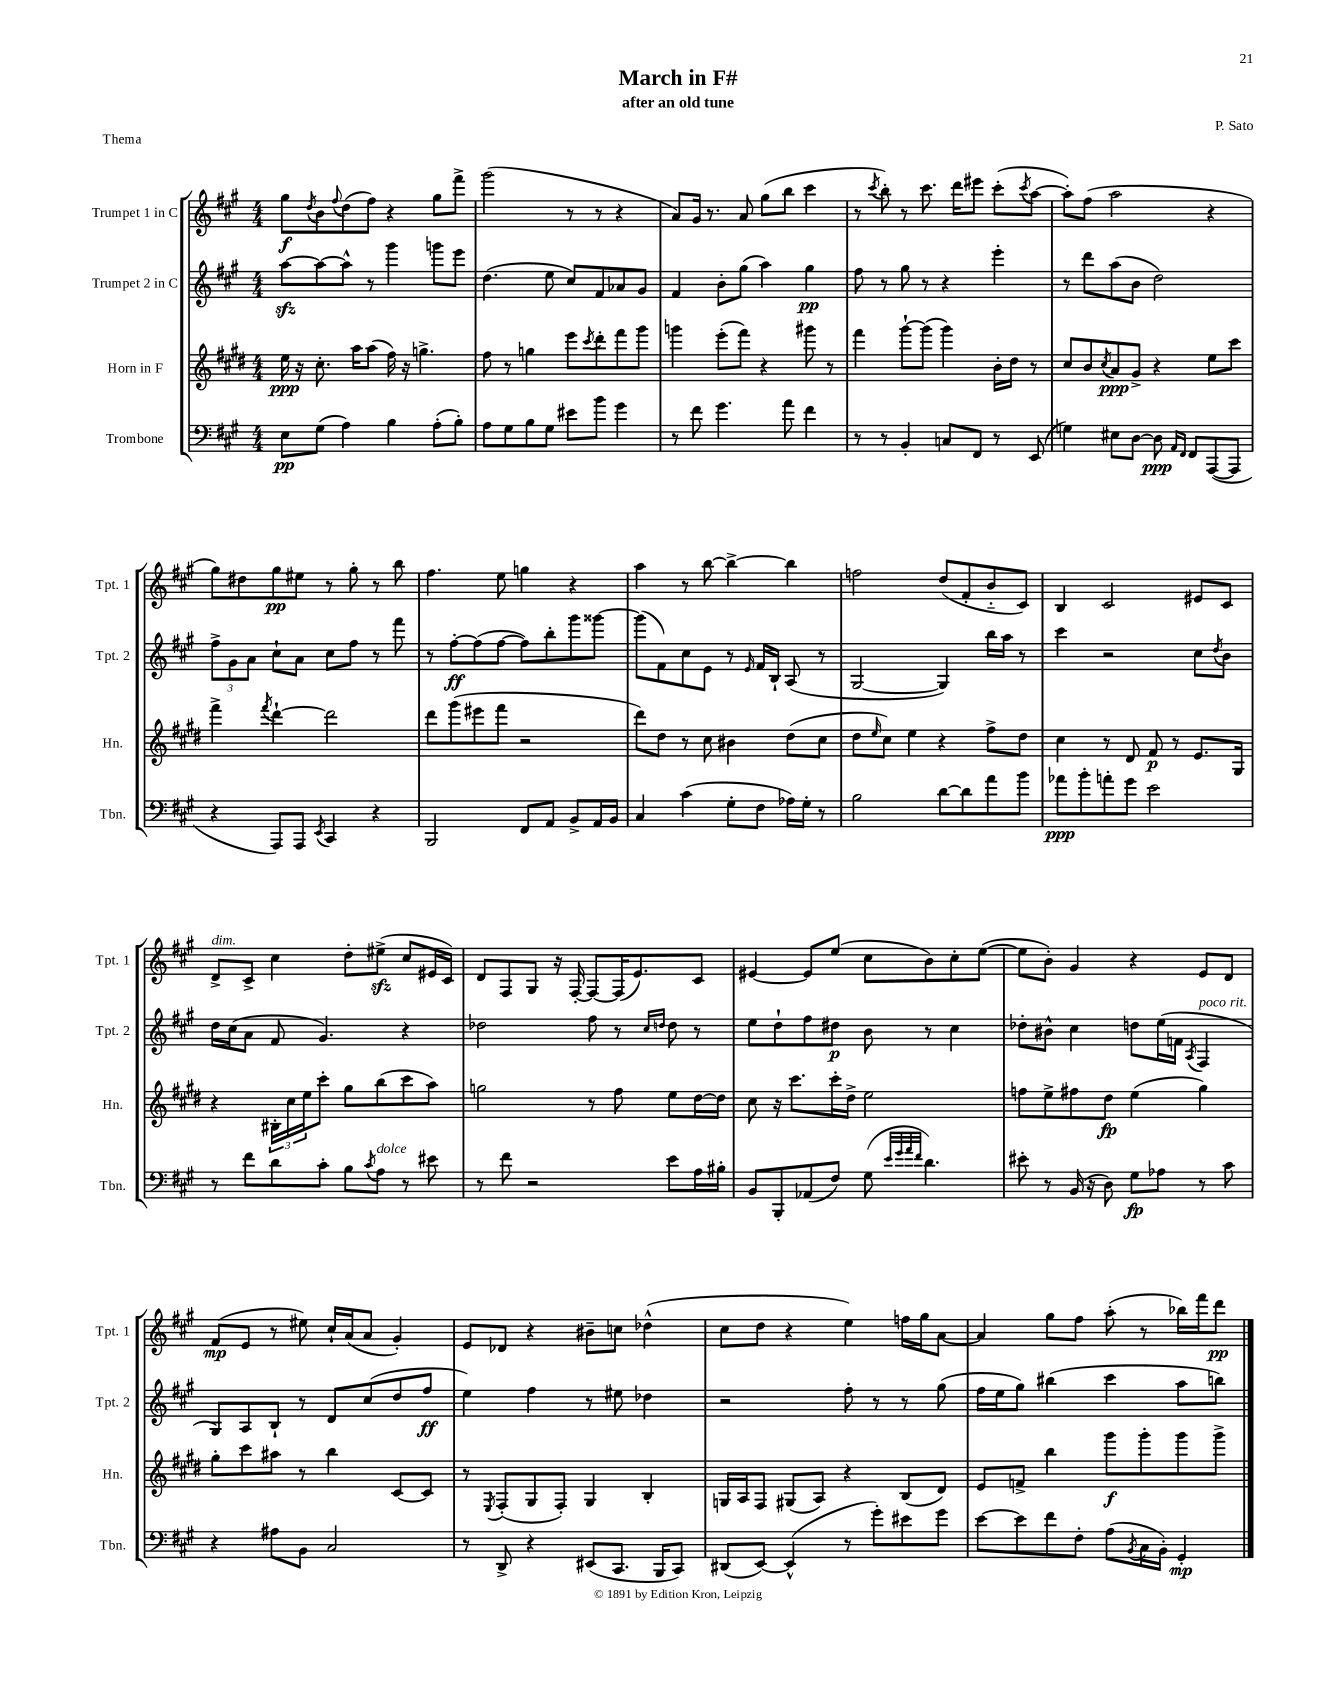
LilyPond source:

\header { title = "March in F#" composer = "P. Sato" subtitle = "after an old tune" piece = "Thema" }
<<
\new StaffGroup <<
\new Staff = "s0" \with { instrumentName = "Trumpet 1 in C" shortInstrumentName = "Tpt. 1" } {
    \clef treble \key a \major \numericTimeSignature \time 4/4
    gis''8\f \acciaccatura { d''8 } b'8 \appoggiatura { fis''8 } d''8( fis''8) r4 gis''8 fis'''8-> |
    gis'''2( r8 r8 r4 |
    a'8) gis'16 r8. a'8 gis''8( b''8 cis'''4 |
    r8 \acciaccatura { cis'''8 } b''8-.) r8 cis'''8. d'''16 eis'''8 cis'''8-.( \acciaccatura { cis'''8 } a''8~ |
    a''8-.) fis''8( a''2 r4 |
    gis''8) dis''8 gis''8\pp eis''8 r8 gis''8-. r8 b''8 |
    fis''4. e''8 g''4 r4 |
    a''4 r8 b''8~ b''4~-> b''4 |
    f''2 d''8( fis'8-. b'8-_ cis'8) |
    b4 cis'2 eis'8 cis'8 |
    d'8->^\markup { \italic "dim." } cis'8-> cis''4 d''8-. eis''8->\sfz( cis''8 eis'16 cis'16) |
    d'8 fis8 gis8 r16 fis16~-. fis8~ fis16( e'8.) cis'8 |
    eis'4~ eis'8 e''8( cis''8 b'8) cis''8-. e''8~( |
    e''8 b'8-.) gis'4 r4 e'8 d'8 |
    fis'8\mp( e'8 r8 eis''8) cis''16-! a'16( a'8 gis'4-.) |
    e'8 des'8 r4 bis'8-- c''8 des''4-^( |
    cis''8 d''8 r4 e''4) f''16 gis''16 a'8~ |
    a'4 gis''8 fis''8 a''8-.( r8 bes''16) fis'''16 d'''8\pp \bar "|." |
}
\new Staff = "s1" \with { instrumentName = "Trumpet 2 in C" shortInstrumentName = "Tpt. 2" } {
    \clef treble \key a \major \numericTimeSignature \time 4/4
    a''8~\sfz a''8~ a''8-^ r8 gis'''4 g'''8 e'''8 |
    d''4.( e''8 cis''8) fis'8 aes'8 gis'8 |
    fis'4 b'8-. gis''8( a''4) gis''4\pp |
    fis''8 r8 gis''8 r8 r4 e'''4-. |
    r8 d'''8 a''8( b'8 d''2) |
    \tuplet 3/2 { fis''8-> gis'8 a'8 } cis''8-! a'8 cis''8 fis''8 r8 fis'''8 |
    r8 fis''8~-.\ff fis''8( fis''8~ fis''8) b''8-. gis'''8 gisis'''8~ |
    gisis'''8( fis'8) cis''8 e'8 r8 \grace { e'16 } fis'16 b16-! a8( r8 |
    gis2~ gis4) b''16 a''16 r8 |
    cis'''4 r2 cis''8 \acciaccatura { d''8 } b'8 |
    d''16 cis''16( a'8 fis'8 gis'4.) r4 |
    des''2 fis''8 r8 \grace { cis''16 d''16 } d''8 r8 |
    e''8 d''8-! fis''8 dis''8\p b'8 r8 cis''4 |
    des''8-. bis'8-^ cis''4 d''8 e''16( f'16 \acciaccatura { a8 } fis4^\markup { \italic "poco rit." } |
    gis8) a8 b8-! r8 d'8 cis''8( d''8 fis''8\ff |
    e''4) fis''4 r8 eis''8 des''4 |
    r2 fis''8-. r8 r8 gis''8( |
    fis''16 e''16 gis''8) bis''4( cis'''4 a''8 b''8) \bar "|." |
}
\new Staff = "s2" \with { instrumentName = "Horn in F" shortInstrumentName = "Hn." } {
    \clef treble \key e \major \numericTimeSignature \time 4/4
    e''16\ppp r16 cis''8.-. a''16 a''8( fis''16) r16 g''4.-> |
    fis''8 r8 g''4 e'''8 \acciaccatura { cis'''8 } dis'''8-. fis'''8 gis'''8 |
    g'''4 e'''8-.( fis'''8) r4 gis'''8 r8 |
    fis'''4 gis'''8~-! gis'''8( gis'''4) b'16-. dis''16 r8 |
    cis''8 b'8 \acciaccatura { cis''8 } a'8\ppp gis'8-> r4 e''8 cis'''8 |
    fis'''4-> \acciaccatura { fis'''8 } dis'''4~-! dis'''2 |
    dis'''8 gis'''8( eis'''8 fis'''8 r2 |
    dis'''8) dis''8 r8 cis''8 bis'4 dis''8( cis''8 |
    dis''8 \grace { e''16 } cis''8) e''4 r4 fis''8-> dis''8 |
    cis''4 r8 dis'8 fis'8\p r8 e'8. gis16 |
    r4 \tuplet 3/2 { bis16-. cis''16 e''16 } cis'''8-. gis''8 b''8( cis'''8 a''8) |
    g''2 r8 fis''8 e''8 dis''16~ dis''16 |
    cis''8 r16 cis'''8. cis'''16-. dis''16-> e''2 |
    f''8 e''8-> fis''8 dis''8\fp e''4( gis''4) |
    gis''8-. cis'''8 ais''8 r8 b''4 cis'8~ cis'8 |
    r8 \acciaccatura { e8 } fis8-.( gis8 fis8-.) gis4 b4-. |
    g16 a16 fis8 gis8( a8) r4 b8( dis'8) |
    e'8 f'8-> b''4 gis'''8\f gis'''8-. gis'''8 gis'''8-> \bar "|." |
}
\new Staff = "s3" \with { instrumentName = "Trombone" shortInstrumentName = "Tbn." } {
    \clef bass \key a \major \numericTimeSignature \time 4/4
    e8\pp gis8( a4) b4 a8-.( b8-.) |
    a8 gis8 b8 gis8 eis'8 b'8 gis'4 |
    r8 fis'8 gis'4. a'8 fis'4 |
    r8 r8 b,4-. c8 fis,8 r8 e,8( |
    g4) eis8 d8~ d8\ppp \grace { a,16 fis,16 } fis,8 a,,8~( a,,8 |
    r4 a,,8) a,,8 \acciaccatura { e,8 } cis,4 r4 |
    b,,2 fis,8 a,8 b,8-> a,16 b,16 |
    cis4 cis'4( gis8-. fis8 aes16) gis16-. r8 |
    b2 d'8~ d'8 a'8 b'8 |
    aes'8\ppp b'8-. a'8-. gis'8 e'2 |
    r8 fis'8 d'8 cis'8-. b8 \acciaccatura { cis'8 } a8^\markup { \italic "dolce" } r8 eis'8 |
    r8 fis'8 r2 e'8 a16 bis16-. |
    b,8 b,,8-. aes,8( fis8) gis8( \grace { e'32 gis'32 a'32 fis'32 } d'4.) |
    eis'8-. r8 b,16( r16 d8) gis8\fp aes8 r8 cis'8 |
    r4 ais8 b,8 cis2 |
    r8 d,8-> r4 eis,8( cis,8. b,,16 cis,8) |
    dis,8( e,8~) e,4-^( r8 gis'8-.) eis'8 gis'8 |
    e'8~ e'8 fis'8 fis8-. a8( \acciaccatura { b,8 } cis16 b,16-.) gis,4-.\mp \bar "|." |
}
>>
>>
\layout { \context { \Score \remove "Bar_number_engraver" } }
